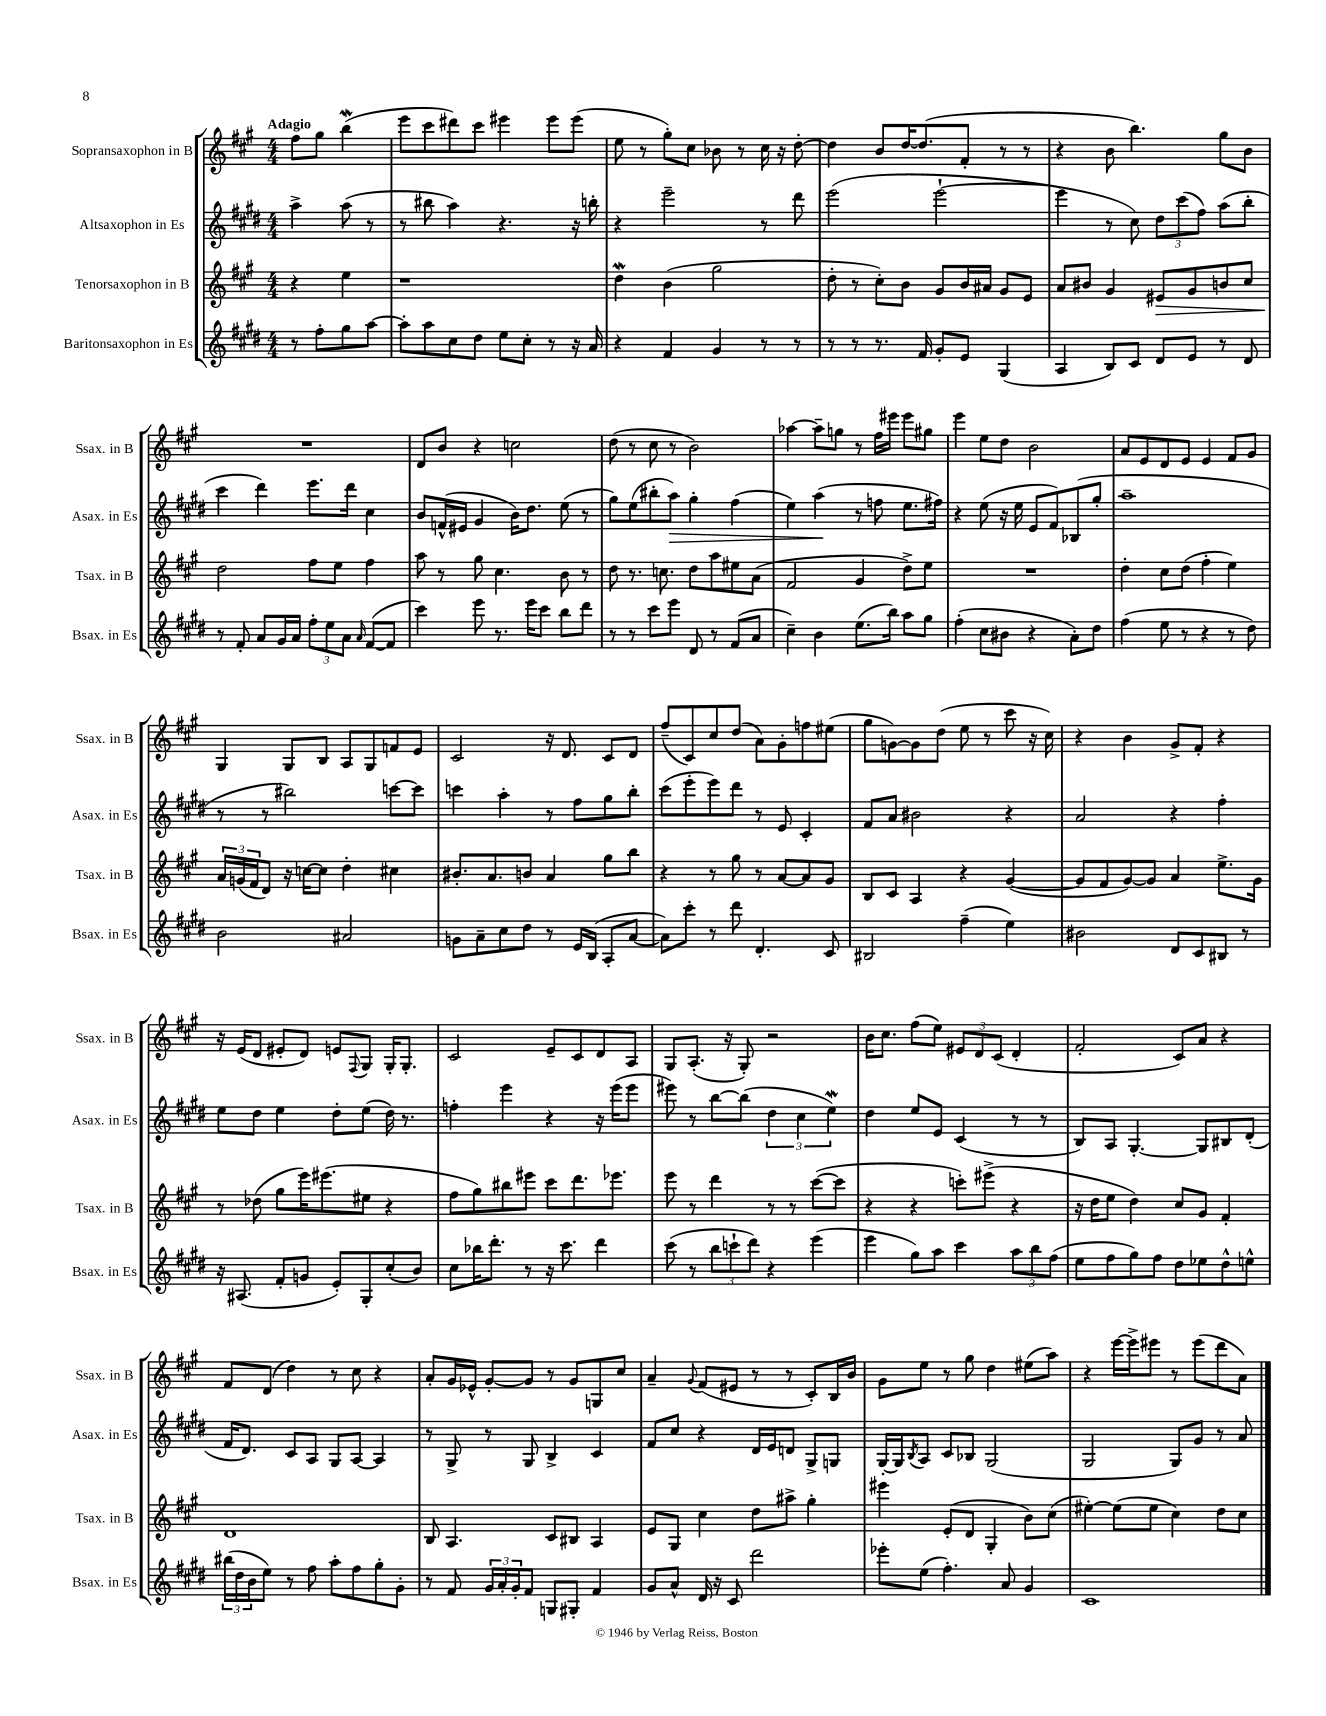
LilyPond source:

<<
\new StaffGroup <<
\new Staff = "s0" \with { instrumentName = "Sopransaxophon in B" shortInstrumentName = "Ssax. in B" } {
    \clef treble \key a \major \numericTimeSignature \time 4/4 \partial 2 \tempo "Adagio"
    fis''8 gis''8 b''4\mordent( |
    e'''8 cis'''8 dis'''8) cis'''8 eis'''4 eis'''8 eis'''8( |
    e''8 r8 gis''8-.) cis''8 bes'8 r8 cis''16 r16 d''8~-. |
    d''4 b'8 d''16~ d''8.( fis'8-. r8 r8 |
    r4 b'8 b''4.) gis''8 b'8 |
    R1 |
    d'8 b'8 r4 c''2 |
    d''8( r8 cis''8 r8 b'2) |
    aes''4~ aes''8-- g''8 r8 fis''16 eis'''16 eis'''8 gis''8 |
    e'''4 e''8 d''8 b'2 |
    a'8 e'8 d'8 e'8 e'4 fis'8 gis'8 |
    gis4 gis8 b8 a8 gis8 f'8 e'8 |
    cis'2 r16 d'8. cis'8 d'8 |
    fis''8--( cis'8) cis''8 d''8( a'8) gis'8-. f''8 eis''8( |
    gis''8 g'8~) g'8 d''8( e''8 r8 cis'''8 r16 cis''16) |
    r4 b'4 gis'8-> fis'8-. r4 |
    r16 e'16( d'8 eis'8-. d'8) e'8 \appoggiatura { fis8 } gis8 gis16-. gis8.-. |
    cis'2 e'8-- cis'8 d'8 a8 |
    gis8 a8.-.( r16 gis8-.) r2 |
    b'16 cis''8. fis''8( e''8) \tuplet 3/2 { eis'8 d'8 cis'8( } d'4-. |
    fis'2-. cis'8) a'8 r4 |
    fis'8 d'8( d''4) r8 cis''8 r4 |
    a'8-. gis'16 ees'16-^ gis'8~-. gis'8 r8 gis'8 g8 cis''8 |
    a'4-- \appoggiatura { gis'8 } fis'8( eis'8 r8 r8 cis'8-.) b16 b'16 |
    gis'8 e''8 r8 gis''8 d''4 eis''8( a''8) |
    r4 e'''16~ e'''16-> eis'''8 r8 eis'''8( d'''8 a'8) \bar "|." |
}
\new Staff = "s1" \with { instrumentName = "Altsaxophon in Es" shortInstrumentName = "Asax. in Es" } {
    \clef treble \key e \major \numericTimeSignature \time 4/4 \partial 2
    a''4-> a''8( r8 |
    r8 bis''8 a''4) r4. r16 b''16-. |
    r4 e'''2-- r8 dis'''8 |
    e'''2( e'''2~-! |
    e'''4 r8 cis''8) \tuplet 3/2 { dis''8 cis'''8( fis''8) } a''8( b''8-. |
    cis'''4 dis'''4) e'''8. dis'''16 cis''4 |
    b'8 f'16-^( eis'16 gis'4 b'16) dis''8. e''8( r8 |
    gis''8) e''8( bis''8-. a''8\>) gis''4-. fis''4( |
    e''4) a''4\!( r8 f''8 e''8. fis''16) |
    r4 e''8( r16 e''16 e'8 fis'8) bes8( gis''8-. |
    a''1-- |
    r8 r8 bis''2) c'''8~ c'''8 |
    c'''4 a''4-. r8 fis''8 gis''8 b''8-. |
    cis'''8( e'''8-. e'''8) dis'''8 r8 e'8 cis'4-. |
    fis'8 a'8 bis'2 r4 |
    a'2 r4 fis''4-. |
    e''8 dis''8 e''4 dis''8-. e''8( dis''16) r8. |
    f''4-. e'''4 r4 r16 e'''16( e'''8 |
    eis'''8) r8 b''8~ b''8( \tuplet 3/2 { dis''4 cis''4 e''4\mordent) } |
    dis''4 e''8 e'8 cis'4( r8 r8 |
    b8) a8 gis4.~-. gis8 bis8 dis'8-.( |
    fis'16 dis'8.) cis'8 a8 gis8 a8~ a4 |
    r8 gis8-> r8 gis8 b4-> cis'4 |
    fis'8 cis''8 r4 dis'16 e'16 d'8 gis8-> g8 |
    gis16~-. gis16 \acciaccatura { b8 } a8 cis'8 bes8 gis2( |
    gis2 gis8) gis'8 r8 a'8 \bar "|." |
}
\new Staff = "s2" \with { instrumentName = "Tenorsaxophon in B" shortInstrumentName = "Tsax. in B" } {
    \clef treble \key a \major \numericTimeSignature \time 4/4 \partial 2
    r4 e''4 |
    r1 |
    d''4\mordent b'4( gis''2 |
    d''8-. r8 cis''8-.) b'8 gis'8 b'16 ais'16 gis'8 e'8 |
    a'8 bis'8 gis'4 eis'8\> gis'8 b'8 cis''8 |
    d''2\! fis''8 e''8 fis''4 |
    a''8 r8 gis''8 cis''4. b'8 r8 |
    d''8 r8. c''8. d''8 a''8 eis''8 a'8( |
    fis'2 gis'4 d''8->) e''8 |
    R1 |
    d''4-. cis''8 d''8( fis''4-. e''4) |
    \tuplet 3/2 { a'16 g'16( fis'16 } d'8) r16 c''16~ c''8 d''4-. cis''4 |
    bis'8.-. a'8. b'8 a'4 gis''8 b''8 |
    r4 r8 gis''8 r8 a'8~ a'8 gis'8 |
    b8 cis'8 a4 r4 gis'4~( |
    gis'8 fis'8 gis'8~) gis'8 a'4 e''8.-> gis'16 |
    r8 des''8( gis''8 e'''16) eis'''8.( eis''8 r4 |
    fis''8 gis''8) bis''8 eis'''8 cis'''8 d'''8. ees'''8. |
    e'''8 r8 d'''4 r8 r8 cis'''8~( cis'''8 |
    r4 r4 c'''8-.) eis'''8->( r4 |
    r16 d''16 e''8 d''4) cis''8 gis'8 fis'4-. |
    d'1 |
    b8 a4. cis'8 bis8 a4 |
    e'8 gis8 cis''4 d''8 ais''8-> gis''4-. |
    eis'''4 e'8-.( d'8 gis4-. b'8) cis''8( |
    eis''4~-.) eis''8( eis''8 cis''4) d''8 cis''8 \bar "|." |
}
\new Staff = "s3" \with { instrumentName = "Baritonsaxophon in Es" shortInstrumentName = "Bsax. in Es" } {
    \clef treble \key e \major \numericTimeSignature \time 4/4 \partial 2
    r8 fis''8-. gis''8 a''8~ |
    a''8-. a''8 cis''8 dis''8 e''8 cis''8-. r8 r16 a'16 |
    r4 fis'4 gis'4 r8 r8 |
    r8 r8 r8. fis'16 gis'8-. e'8 gis4( |
    a4 b8) cis'8 dis'8 e'8 r8 dis'8 |
    r8 fis'8-. a'8 gis'16 a'16 \tuplet 3/2 { fis''8-. e''8 a'8 } \grace { a'16 } fis'8~( fis'8 |
    cis'''4) e'''8 r8. e'''16 cis'''8 b''8 dis'''8 |
    r8 r8 cis'''8 e'''8 dis'8 r8 fis'8( a'8 |
    cis''4--) b'4 e''8.( b''16) a''8 gis''8 |
    fis''4-.( cis''8 bis'8 r4 a'8-.) dis''8 |
    fis''4( e''8 r8 r4 r8 dis''8) |
    b'2 ais'2 |
    g'8 a'8-- cis''8 dis''8 r8 e'16 b16( a8-. a'8~ |
    a'8) cis'''8-. r8 dis'''8 dis'4.-. cis'8 |
    bis2 fis''4--( e''4) |
    bis'2 dis'8 cis'8 bis8 r8 |
    r16 ais8.( fis'8-. g'8 e'8-.) gis8-. cis''8-.( b'8) |
    cis''8 bes''16 dis'''8.-. r8 r16 cis'''8. dis'''4 |
    cis'''8( r8 \tuplet 3/2 { b''8 c'''8-! dis'''8) } r4 e'''4( |
    e'''4 gis''8) a''8 cis'''4 \tuplet 3/2 { a''8 b''8 fis''8( } |
    e''8 fis''8 gis''8) fis''8 dis''8 ees''8 dis''8-^ e''8-^ |
    \tuplet 3/2 { bis''16( dis''16 b'16 } e''8) r8 fis''8 a''8-. fis''8 gis''8-. gis'8-. |
    r8 fis'8 \tuplet 3/2 { gis'16 a'16-. gis'16-. } fis'8 g8 gis8-. fis'4 |
    gis'8 a'8-^ dis'16 r16 cis'8 dis'''2 |
    ees'''8-. e''8( fis''4.-.) a'8 gis'4 |
    cis'1 \bar "|." |
}
>>
>>
\layout { \context { \Score \remove "Bar_number_engraver" } }
